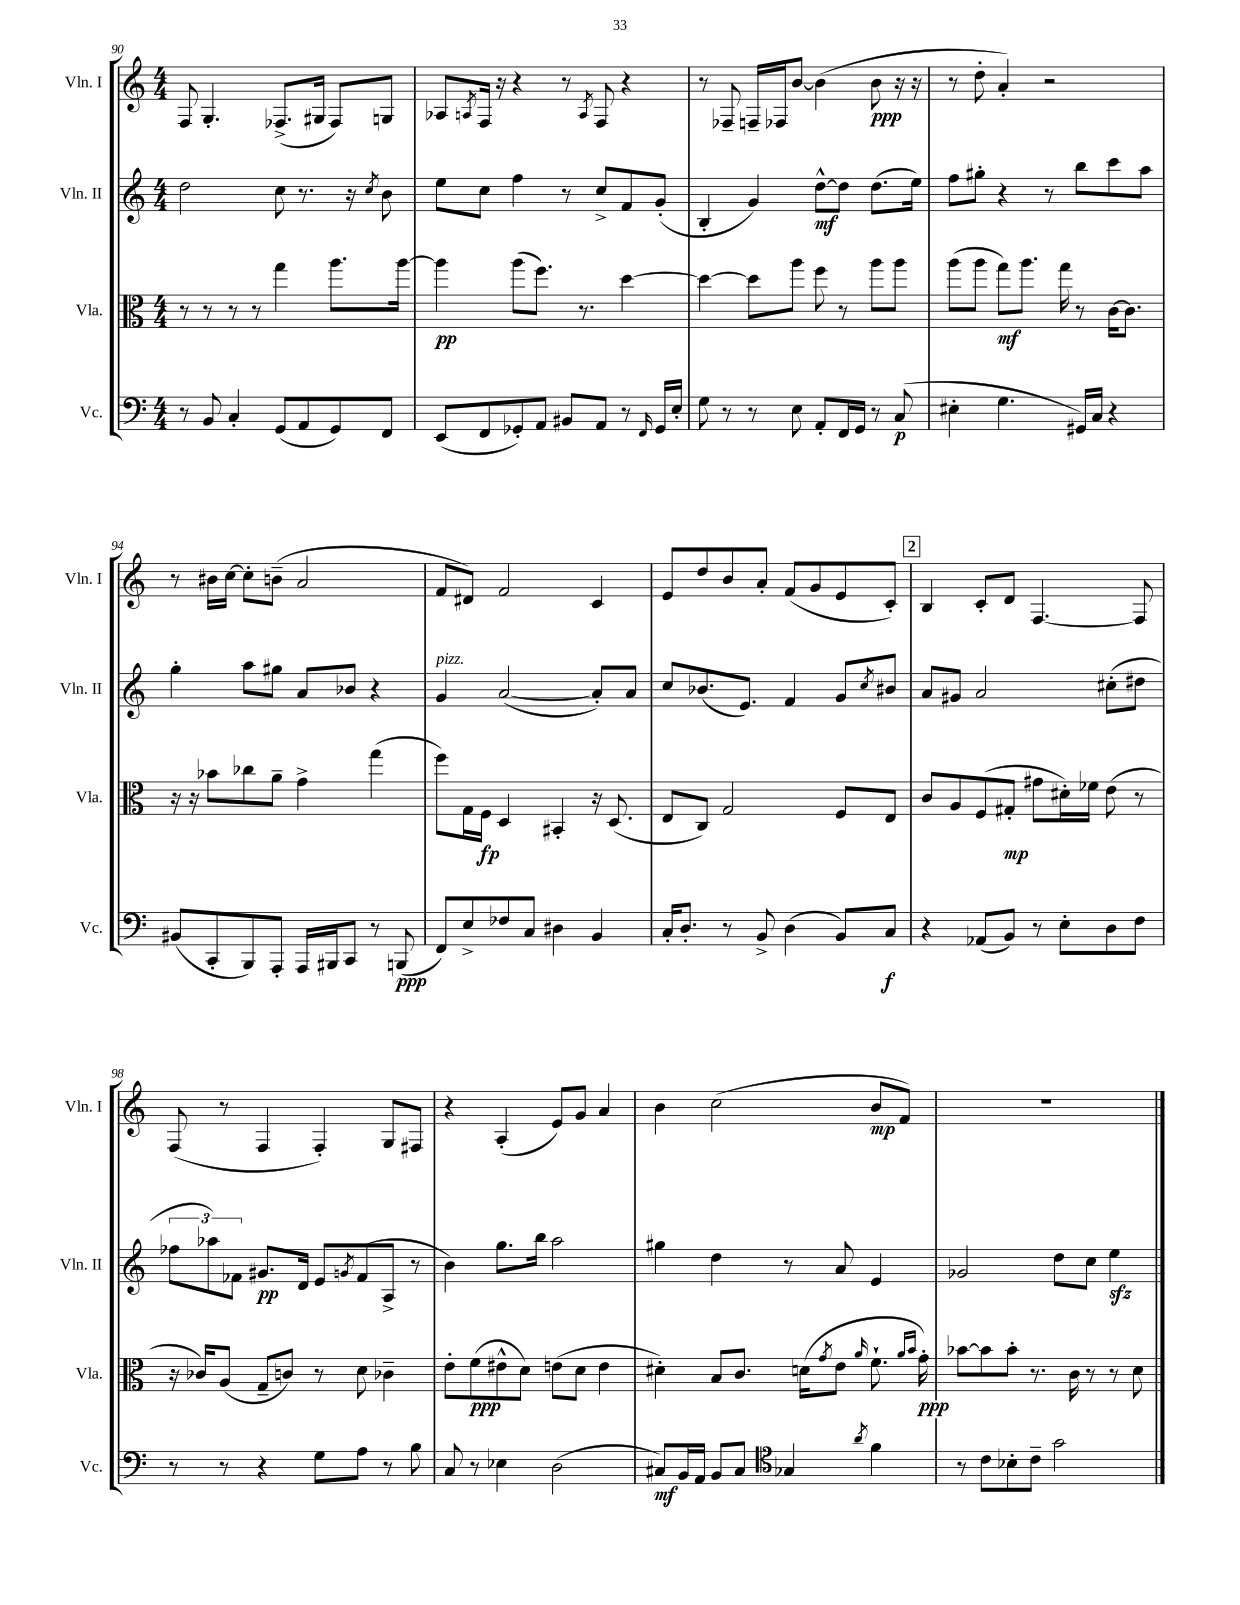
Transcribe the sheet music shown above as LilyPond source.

<<
\new StaffGroup <<
\new Staff = "s0" \with { instrumentName = "Vln. I" shortInstrumentName = "Vln. I" } {
    \clef treble \key c \major \numericTimeSignature \time 4/4
    f8 g4.-. fes8.->( gis16 fes8) g8 |
    aes8 \acciaccatura { a8 } f16 r16 r4 r8 \acciaccatura { a8 } f8 r4 |
    r8 fes8-- f16-- fes16 b'8~ b'4( b'8\ppp r16 r16 |
    r8 d''8-. a'4-.) r2 |
    r8 bis'16 c''16~ c''8-. b'8--( a'2 |
    f'8 dis'8) f'2 c'4 |
    e'8 d''8 b'8 a'8-. f'8( g'8 e'8 c'8-.) |
    \mark \markup { \box "2" } b4 c'8-. d'8 f4.~ f8 |
    f8( r8 f4 f4-.) g8 fis8 |
    r4 a4-.( e'8) g'8 a'4 |
    b'4 c''2( b'8\mp f'8) |
    R1 \bar "|." |
}
\new Staff = "s1" \with { instrumentName = "Vln. II" shortInstrumentName = "Vln. II" } {
    \clef treble \key c \major \numericTimeSignature \time 4/4
    d''2 c''8 r8. r16 \acciaccatura { c''8 } b'8 |
    e''8 c''8 f''4 r8 c''8-> f'8 g'8-.( |
    b4-. g'4) d''8~-^\mf d''8 d''8.( e''16) |
    f''8 gis''8-. r4 r8 b''8 c'''8 a''8 |
    g''4-. a''8 gis''8 a'8 bes'8 r4 |
    g'4^\markup { \italic "pizz." } a'2~( a'8-.) a'8 |
    c''8 bes'8.( e'8.) f'4 g'8 \acciaccatura { c''8 } bis'8 |
    \mark \markup { \box "2" } a'8 gis'8 a'2 cis''8-.( dis''8 |
    \tuplet 3/2 { fes''8 aes''8) fes'8 } gis'8.\pp d'16 e'8 \acciaccatura { g'8 } fes'8( a8-> r8 |
    b'4) g''8. b''16 a''2 |
    gis''4 d''4 r8 a'8 e'4 |
    ges'2 d''8 c''8 e''4\sfz \bar "|." |
}
\new Staff = "s2" \with { instrumentName = "Vla." shortInstrumentName = "Vla." } {
    \clef alto \key c \major \numericTimeSignature \time 4/4
    r8 r8 r8 r8 g''4 a''8. a''16~ |
    a''4\pp a''8( f''8.) r8. d''4~ |
    d''4~ d''8 a''8 f''8 r8 a''8 a''8 |
    a''8( a''8 g''8\mf) a''8. g''16 r8 c'16~ c'8. |
    r16 r16 bes'8 ces''8 a'8-- g'4-> g''4( |
    f''8) g16 f16\fp d4 bis,4-. r16 d8.( |
    e8 c8) g2 f8 e8 |
    \mark \markup { \box "2" } c'8 a8 f8( gis8-.\mp gis'8 dis'16-.) fes'16 e'8( r8 |
    r16 ces'16) a8( g8-- c'8) r8 d'8 ces'4-- |
    e'8-. f'8\ppp( eis'8-^ d'8) e'8( d'8 e'4 |
    dis'4-.) b8 c'8. d'16( \acciaccatura { g'8 } e'8 \grace { a'16 } f'8.-! \grace { a'16 b'16 } g'16-.\ppp) |
    bes'8~ bes'8 bes'8-. r8. c'16 r8 r8 d'8 \bar "|." |
}
\new Staff = "s3" \with { instrumentName = "Vc." shortInstrumentName = "Vc." } {
    \clef bass \key c \major \numericTimeSignature \time 4/4
    r8 b,8 c4-. g,8( a,8 g,8) f,8 |
    e,8( f,8 ges,8-.) a,8 bis,8 a,8 r8 \grace { f,16 } ges,16 e16-. |
    g8 r8 r8 e8 a,8-. f,16 g,16 r8 c8\p( |
    eis4-. g4. gis,16) c16 r4 |
    bis,8( c,8-. b,,8) a,,8-. a,,16 bis,,16 c,8 r8 b,,8\ppp( |
    f,8) e8-> fes8 c8 dis4 b,4 |
    c16-. d8.-. r8 b,8-> d4( b,8) c8\f |
    \mark \markup { \box "2" } r4 aes,8( b,8) r8 e8-. d8 f8 |
    r8 r8 r4 g8 a8 r8 b8 |
    c8 r8 ees4 d2( |
    cis8\mf) b,16 a,16 b,8 cis8 \clef tenor ges4 \acciaccatura { a'8 } f'4 |
    r8 c'8 bes8-. c'8-- g'2 \bar "|." |
}
>>
>>
\layout { \context { \Score currentBarNumber = #90 } }
